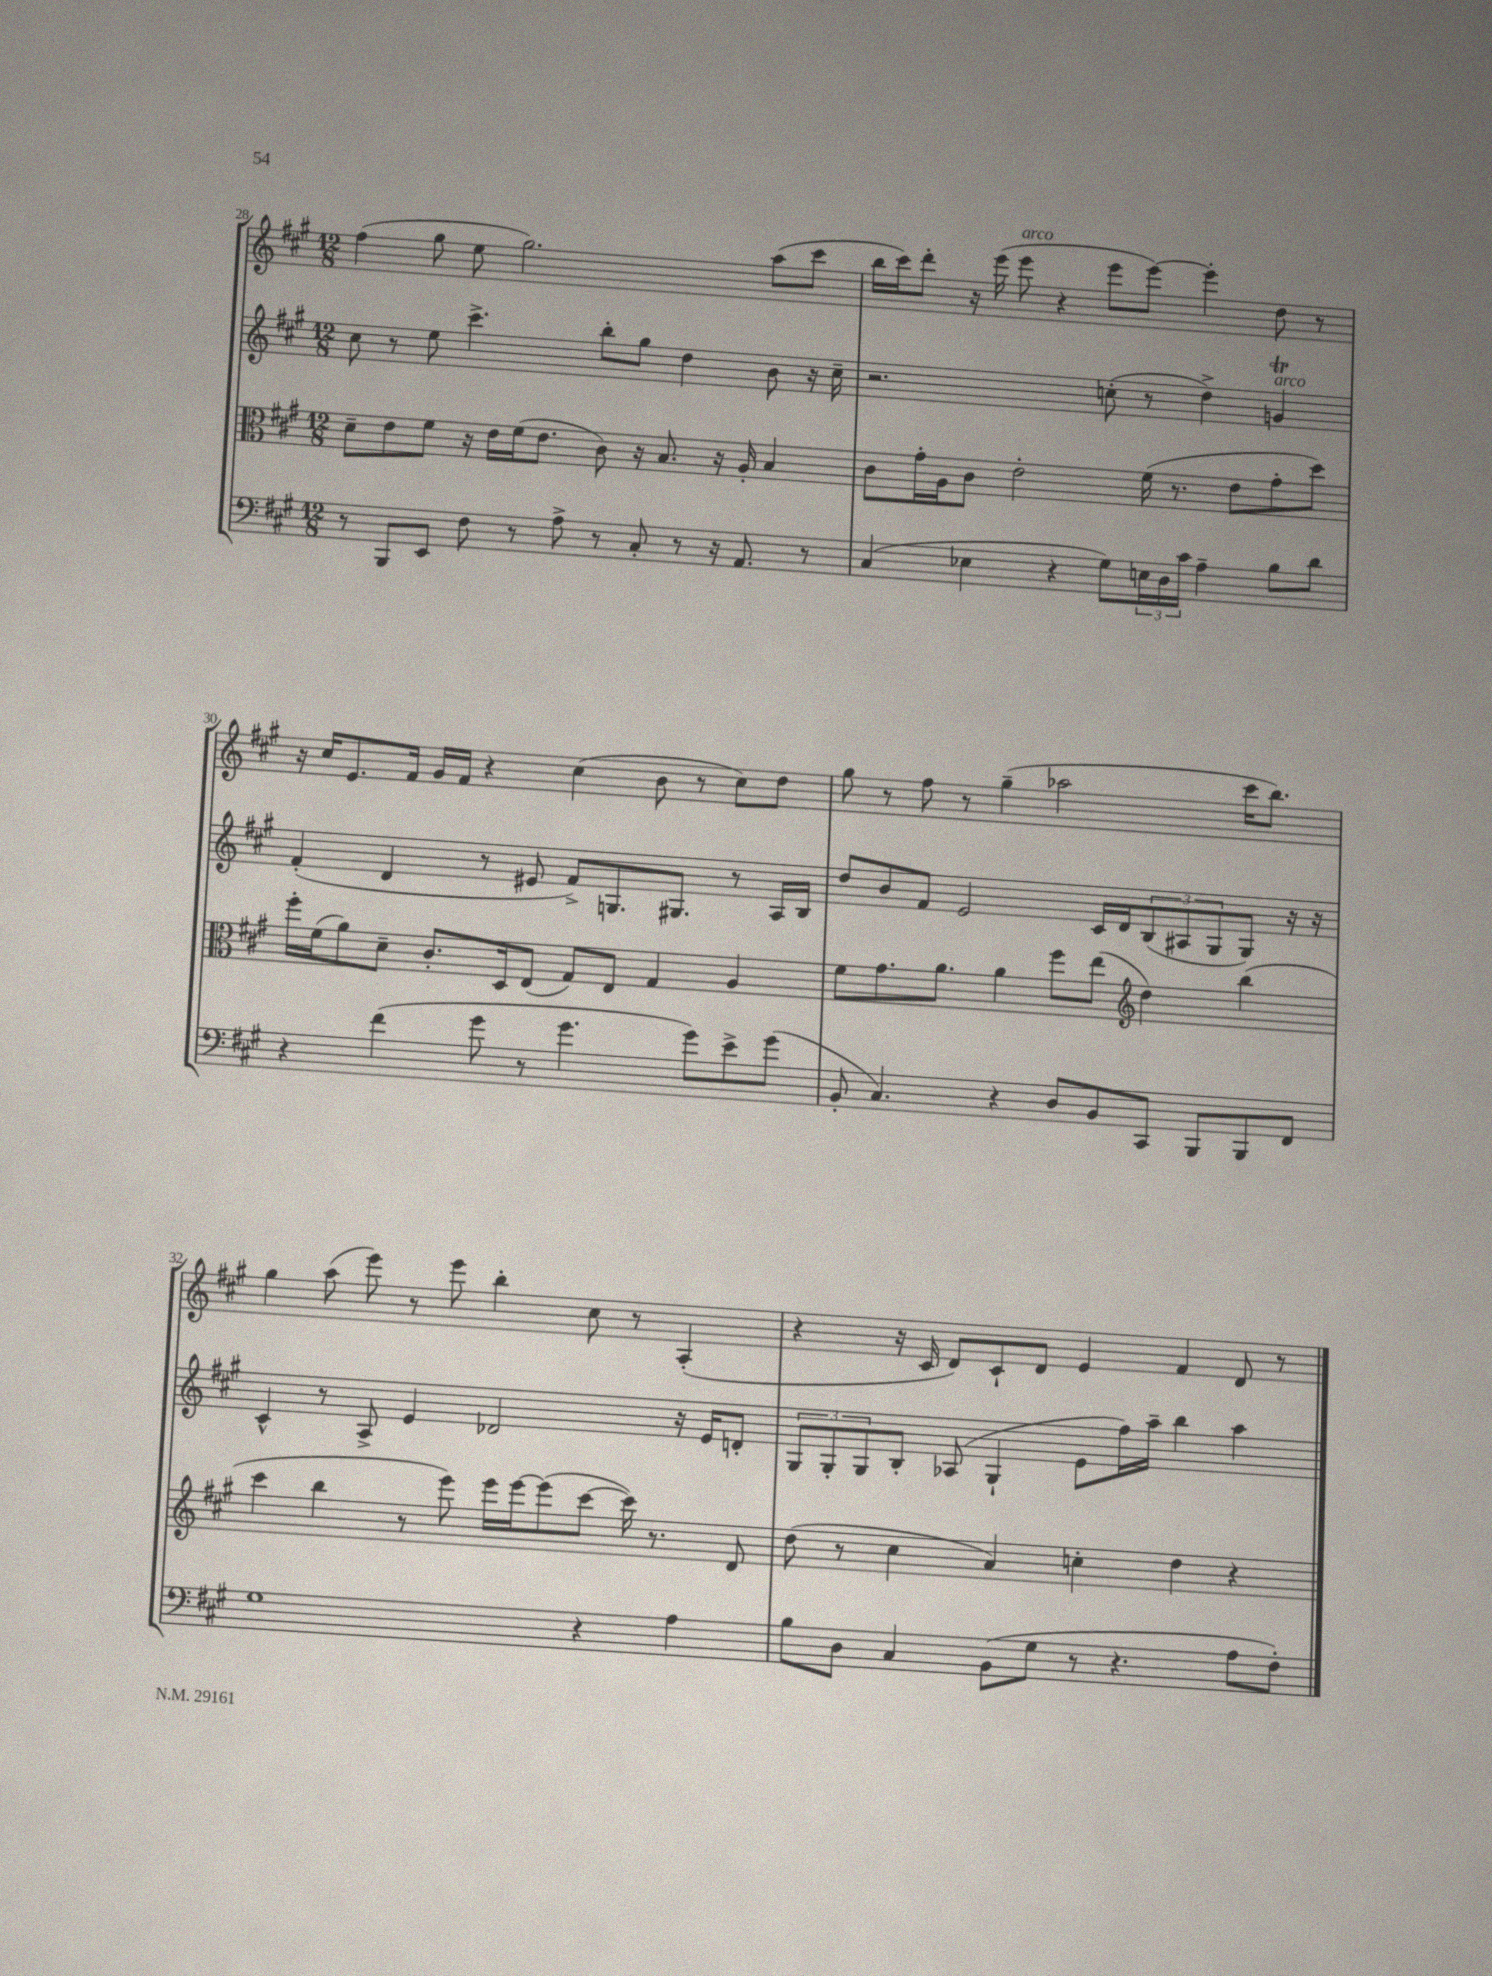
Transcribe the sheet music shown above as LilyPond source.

<<
\new StaffGroup <<
\new Staff = "s0" {
    \clef treble \key a \major \numericTimeSignature \time 12/8
    fis''4( gis''8 e''8 gis''2.) a''8( cis'''8 |
    b''16 cis'''16) d'''8-. r16 e'''16( e'''8^\markup { \italic "arco" } r4 e'''8 e'''8~) e'''4-. d''8 r8 |
    r16 cis''16 e'8. fis'16 gis'16 fis'16 r4 cis''4( b'8 r8 cis''8) d''8 |
    gis''8 r8 fis''8 r8 gis''4--( aes''2 cis'''16 b''8.) |
    gis''4 a''8( e'''8) r8 e'''8 b''4-. cis''8 r8 a4-.( |
    r4 r16 cis'16 d'8) cis'8-! d'8 e'4 fis'4 d'8 r8 \bar "|." |
}
\new Staff = "s1" {
    \clef treble \key a \major \numericTimeSignature \time 12/8
    cis''8 r8 e''8 cis'''4.-> b''8-. gis''8 d''4 b'8 r16 cis''16-- |
    r2. c''8-.( r8 d''4->) g'4\trill^\markup { \italic "arco" } |
    fis'4-.( d'4 r8 eis'8 fis'8->) g8. gis8. r8 a16 b16 |
    d''8 b'8 fis'8 e'2 cis'16 d'16 \tuplet 3/2 { b8( ais8 gis8 } gis8) r16 r16 |
    cis'4-^ r8 a8-> e'4 des'2 r16 e'16 d'8-. |
    \tuplet 3/2 { gis8 gis8-. gis8 } b8-. aes8( gis4-! e'8 fis''16) a''16-- b''4 a''4 \bar "|." |
}
\new Staff = "s2" {
    \clef alto \key a \major \numericTimeSignature \time 12/8
    d'8-- e'8 fis'8 r16 e'16 fis'16( e'8. cis'8) r16 b8. r16 a16-. b4 |
    cis'8 gis'16-. a16 cis'8 e'2-. fis'16( r8. e'8 gis'8-. d''8) |
    fis''16-. fis'16( a'8) d'8-- cis'8.-. d16 e8( gis8) e8 gis4 a4 |
    fis'8 gis'8. a'8. a'4 fis''8 e''8( \clef treble d''4) b''4( |
    cis'''4 b''4 r8 e'''8) e'''16 e'''16~ e'''8( cis'''8~ cis'''16) r8. d'8 |
    d''8( r8 cis''4 a'4) c''4-. d''4 r4 \bar "|." |
}
\new Staff = "s3" {
    \clef bass \key a \major \numericTimeSignature \time 12/8
    r8 b,,8 e,8 fis8 r8 a8-> r8 cis8-. r8 r16 a,8. r8 |
    cis4( ees4 r4 gis8) \tuplet 3/2 { e16 d16 cis'16 } a4-- b8 d'8 |
    r4 fis'4( gis'8 r8 gis'4. gis'8) e'8-> gis'8( |
    b,8-. cis4.) r4 d8 b,8 cis,8 b,,8 b,,8 fis,8 |
    gis1 r4 a4 |
    b8 d8 cis4 b,8( gis8 r8 r4. a8 fis8-.) \bar "|." |
}
>>
>>
\layout { \context { \Score currentBarNumber = #28 } }
